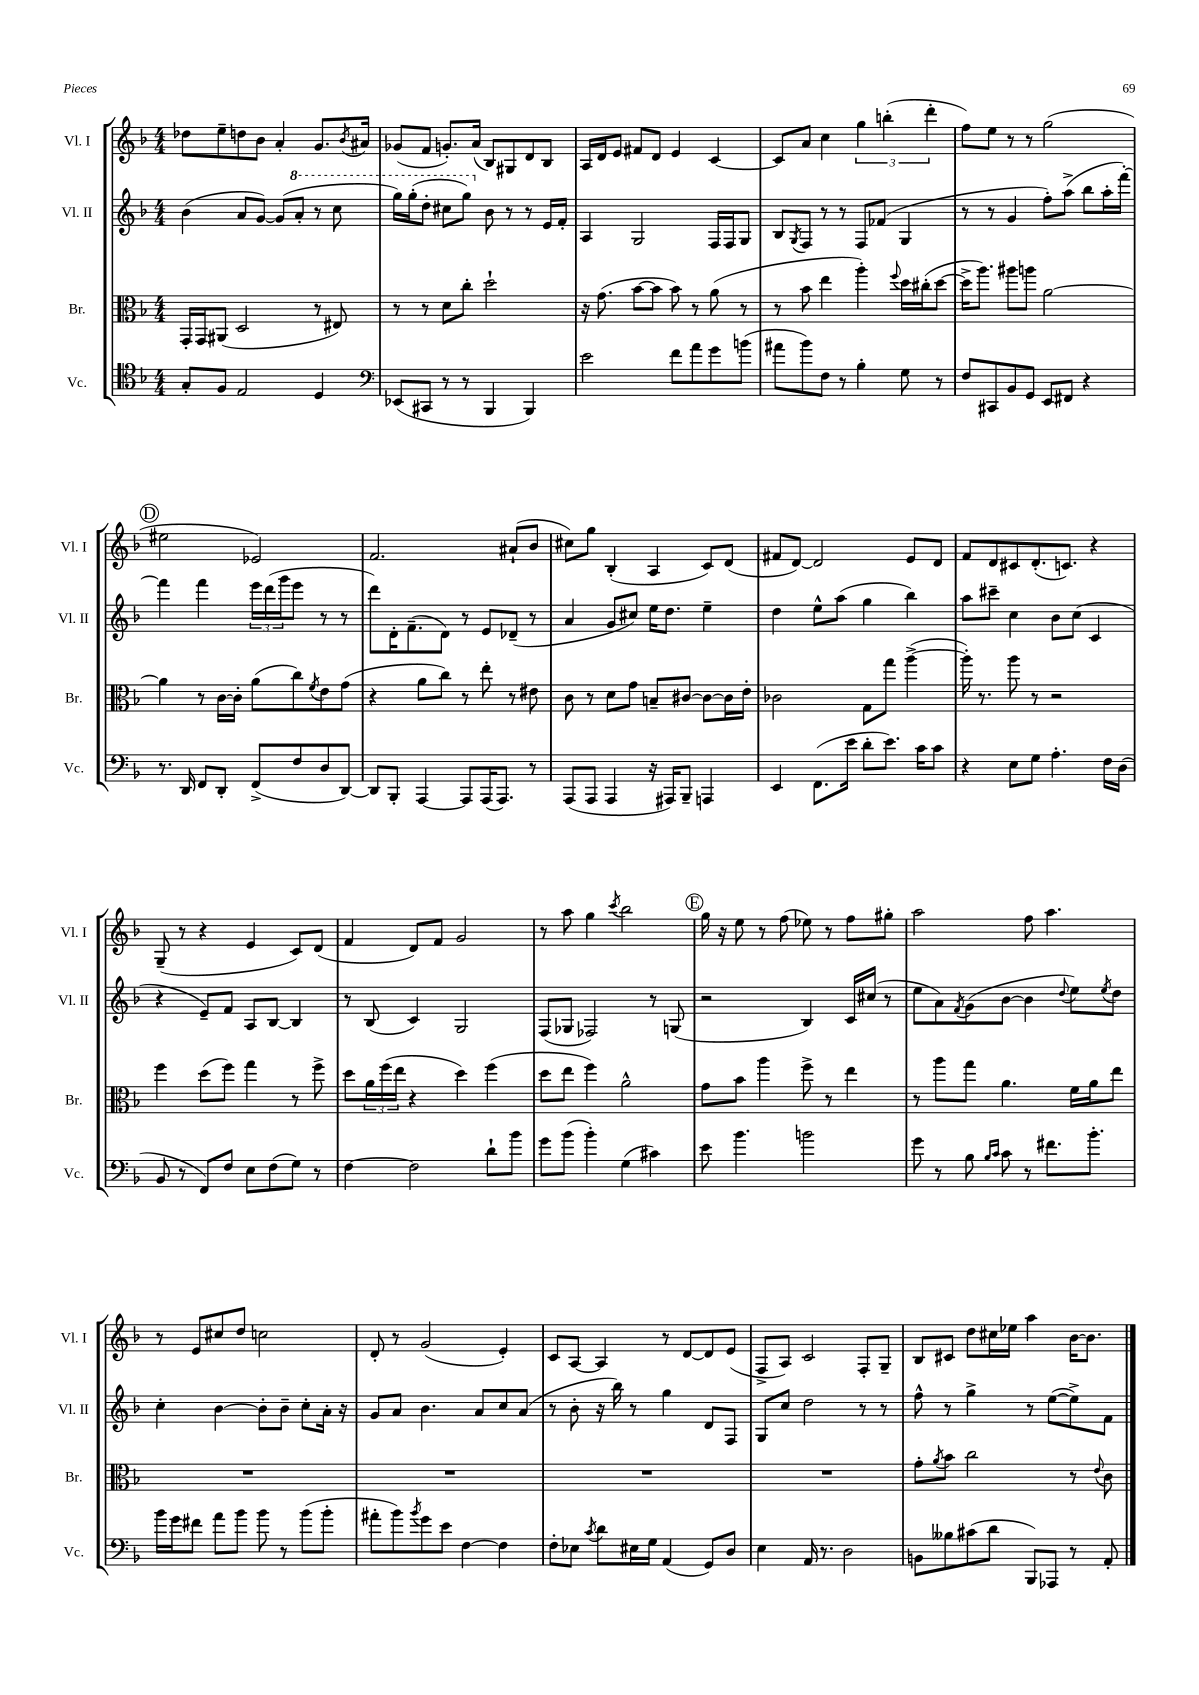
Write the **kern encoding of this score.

**kern	**kern	**kern	**kern
*staff4	*staff3	*staff2	*staff1
*clefC4	*clefC3	*clefG2	*clefG2
*k[b-]	*k[b-]	*k[b-]	*k[b-]
*M4/4	*M4/4	*M4/4	*M4/4
8G'	16GG'	(4b-	8dd-
.	16GG	.	.
8F	(8AA#	.	8ee~
2E	2D	8a	8dd
.	.	[8g)	8b-
.	.	(8g]	4a'
.	.	8aa'	.
4D	8r	8r	8.g
.	8E#)	8ccc	.
.	.	.	8qb-
.	.	.	16a#
=	=	=	=
*clefF4	*	*	*
(8EE-	8r	16ggg)	(8g-
.	.	(16ggg'	.
8CC#	8r	8ddd'	8f
8r	8d	8ccc#	8.g')
8r	8cc'	8ggg)	.
.	.	.	(16a
4BBB-	2dd`	8b-	8B-)
.	.	8r	8G#
4BBB-)	.	8r	8d
.	.	16e	8B-
.	.	16f'	.
=	=	=	=
2e	16r	4A	16A
.	(8.g	.	16d
.	.	.	8e
.	[8b-	2G	8f#
.	8b-]	.	8d
8f	8b-)	.	4e
8a	8r	.	.
8g	(8a	16F	[4c
.	.	16F	.
(8b	8r	8G	.
=	=	=	=
8a#	8r	8B-	8c]
.	.	8qG	.
8b-)	8b-	8F	8a
8F	4ee	8r	4cc
8r	.	8r	.
4B-'	4aa')	8F	6gg
.	.	(8f-	.
.	.	.	(6bb'
.	8qqff	.	.
8G	16dd	4G	.
.	(16cc#'	.	.
.	.	.	6ddd'
8r	[8dd	.	.
=	=	=	=
8F	16dd^]	8r	8ff)
.	8.aa)	.	.
8CC#	.	8r	8ee
8BB-	8aa#	4g	8r
8GG	8aa	.	8r
8EE	[2a	8ff')	(2gg
8FF#	.	(8aa^	.
4r	.	8bb-	.
.	.	16aa'	.
.	.	[16fff')	.
=	=	=	=
8.r	4a]	4fff]	2ee#
16DD	.	.	.
8FF	8r	4fff	.
8DD'	[16c	.	.
.	16c']	.	.
(8FF^	(8a	24eee	2e-)
.	.	(24ddd	.
.	.	24ggg	.
8F	8cc)	8eee	.
.	8qf	.	.
8D	8e	8r	.
[8DD)	(8g	8r	.
=	=	=	=
8DD]	4r	8ddd)	2.f
8BBB-'	.	16d'	.
.	.	(8.f~	.
[4AAA	8a	.	.
.	8cc)	8d)	.
8AAA]	8r	8r	.
(16AAA	8ee'	8e	.
8.AAA)	.	.	.
.	8r	(8d-~	(8a#`
8r	8e#	8r	8b-
=	=	=	=
(8AAA	8c	4a	8cc#)
8AAA	8r	.	8gg
4AAA	8d	8g	(4B-'
.	8g	8cc#)	.
16r	8B~	16ee	4A
16AAA#)	.	8.dd	.
8BBB-~	[8c#	.	.
4AAA	8c#_	4ee~	8c)
.	16c#]	.	(8d
.	16e'	.	.
=	=	=	=
4EE	2c-	4dd	8f#
.	.	.	[8d)
(8.FF	.	8ee^^	2d]
.	.	(8aa	.
16e	.	.	.
8d'	8G	4gg	.
8.e)	8gg	.	.
.	([4aa^	4bb-)	8e
16c	.	.	.
8c	.	.	8d
=	=	=	=
4r	16aa'])	8aa	8f
.	8.r	.	.
.	.	8ccc#~	8d
8E	8aa	4cc	8c#
8G	8r	.	(8.d'
4.A'	2r	8b-	.
.	.	.	8.c)
.	.	(8cc	.
.	.	4c	4r
16F	.	.	.
(16D	.	.	.
=	=	=	=
8BB-	4ff	4r	(8G~
8r	.	.	8r
8FF)	(8dd	8e~)	4r
8F	8ff)	8f	.
8E	4gg	8A	4e
(8F	.	[8B-	.
8G)	8r	4B-]	8c)
8r	8ff^	.	(8d
=	=	=	=
[4F	8dd	8r	4f
.	24a	(8B-	.
.	(24ff	.	.
.	24ee	.	.
2F]	4r	4c)	8d)
.	.	.	8f
.	4dd)	2G	2g
8d`	(4ff	.	.
8b-	.	.	.
=	=	=	=
8g	8dd	(8F	8r
(8b-	8ee	8G-	8aa
4b-')	4ff)	2F-)	4gg
.	.	.	8qccc
(4G	2a^^	.	2bb-
4c#)	.	8r	.
.	.	(8G	.
=	=	=	=
8e	8g	2r	16gg
.	.	.	16r
4.b-	8b-	.	8ee
.	4aa	.	8r
.	.	.	(8ff
2b	8ff^	4B-)	8ee-)
.	8r	.	8r
.	4ee	16c	8ff
.	.	(16cc#	.
.	.	8r	8gg#'
=	=	=	=
8g	8r	8ee	2aa
8r	8aa	8a)	.
.	.	8qf	.
8B-	8gg	(8g	.
16qqB-	.	.	.
16qqc	.	.	.
8c	4.a	[8b-	.
8r	.	4b-]	8ff
8.f#	.	.	4.aa
.	.	8qqdd	.
.	16f	8ee)	.
8.b-'	16a	.	.
.	.	8qee	.
.	8ee	8dd	.
=	=	=	=
16b-	1r	4cc'	8r
16g	.	.	.
8f#	.	.	8e
8a	.	[4b-	8cc#
8b-	.	.	8dd
8b-	.	8b-']	2cc
8r	.	8b-~	.
(8b-	.	8cc'	.
8b-'	.	16a'	.
.	.	16r	.
=	=	=	=
8a#'	1r	8g	8d'
8b-)	.	8a	8r
8qb-	.	.	.
8g	.	4.b-	(2g
8e	.	.	.
[4F	.	.	.
.	.	8a	.
4F]	.	8cc	4e')
.	.	(8a	.
=	=	=	=
8F'	1r	8r	8c
8E-	.	8b-'	[8A
8qc	.	.	.
8d	.	16r	4A]
.	.	16bb-)	.
16E#	.	8r	.
16G	.	.	.
(4AA	.	4gg	8r
.	.	.	[8d
8GG)	.	8d	8d]
8D	.	8F	(8e
=	=	=	=
4E	1r	8G	8F^
.	.	8cc	8A)
16AA	.	2dd	2c
8.r	.	.	.
2D	.	.	.
.	.	8r	8F'
.	.	8r	8G~
=	=	=	=
8BB	8g'	8ff^^	8B-
.	8qa	.	.
8B--	8b-	8r	8c#
(8c#	2cc	4gg^	8dd
8d	.	.	16cc#
.	.	.	16ee-
8BBB-)	.	8r	4aa
8AAA-	.	([8ee	.
8r	8r	8ee^])	[16b-
.	.	.	8.b-]
.	8qqe	.	.
8AA'	8c	8f	.
==	==	==	==
*-	*-	*-	*-
